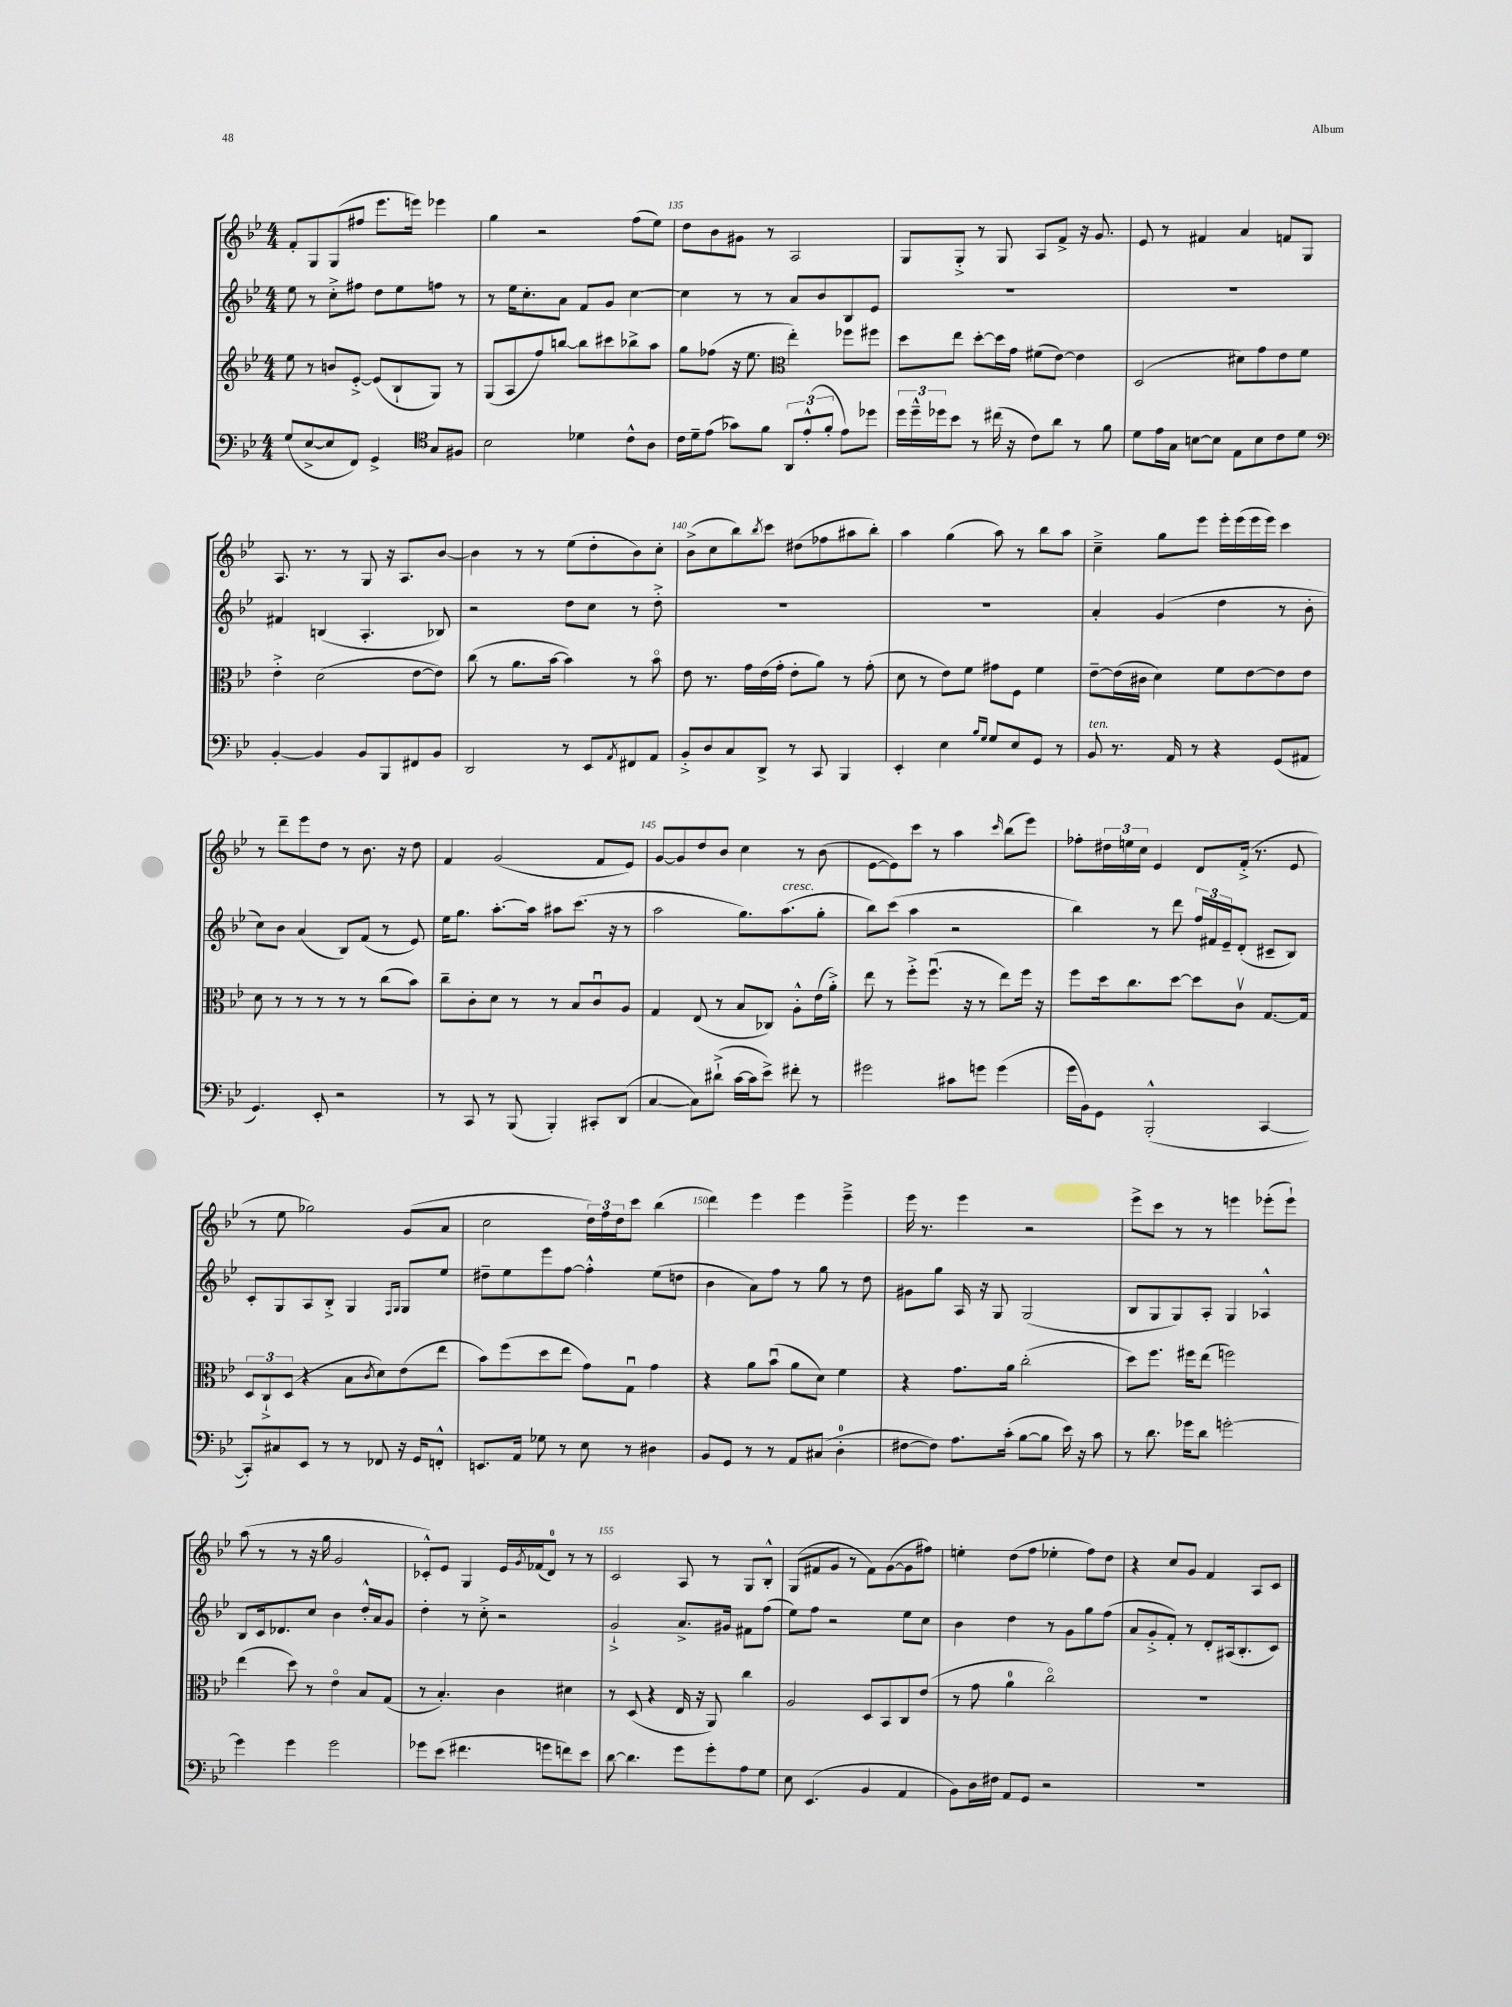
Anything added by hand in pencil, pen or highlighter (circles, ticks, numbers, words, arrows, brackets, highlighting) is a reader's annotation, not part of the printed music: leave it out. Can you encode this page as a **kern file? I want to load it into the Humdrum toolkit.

**kern	**kern	**kern	**kern
*staff4	*staff3	*staff2	*staff1
*clefF4	*clefG2	*clefG2	*clefG2
*k[b-e-]	*k[b-e-]	*k[b-e-]	*k[b-e-]
*M4/4	*M4/4	*M4/4	*M4/4
(8G/L	8ee-\	8ee-\	8f'/L
[8E-^/	8r	8r	8G/
8E-/]	8b/L	8cc'^\L	(8G/
8FF/J)	[8e-'^/J	8ff#\J	8ff#/J
4GG^/	(8e-/]L	8dd\L	8.eee-\L
.	8B-`/	8ee-\	.
.	.	.	16eee\Jk)
*clefC4	*	*	*
8G/L	8G/J)	8ff\J	4eee-\
8F#/J	8r	8r	.
=	=	=	=
2B-\	(8G/L	8r	4gg\
.	8A/	16ee-\LK	.
.	.	8.cc'\	.
.	8ff/)	.	2r
.	[8bb/J	8a\J	.
4d-\	8bb\]L	8f/L	.
.	8ccc#\	8g/J	.
8c^^\L	8bb-^\	[4cc\	(8ff\L
8A\J	8aa\J	.	8ee-\J)
=	=	=	=
16c\LL	8gg\L	4cc\]	8dd\L
16d~\J	.	.	.
(8e-\J	(8ff-\J	.	8b-\
8g-\L)	16r	8r	8g#\J
.	8.ee-\	.	.
8f\J	.	8r	8r
*	*clefC3	*	*
12AA/L	4ee-'\)	8a/L	2A/
(12e-'^^/	.	.	.
.	.	8b-/	.
12f'/J	.	.	.
8e-\L)	8ff-\L	8B-/	.
8dd-\J	8ff#\J	8e-/J	.
=	=	=	=
24dd\LL	8dd\L	1r	8G/L
24dd~^^\	.	.	.
24dd-\J	.	.	.
8b-\J	8ee-\J	.	8G'^/J
8r	[8dd'\L	.	8r
(16cc#\	16dd\]L	.	8G/
16r	16g\JJ	.	.
8c\L)	(8f#\L	.	8A/L
8a\J	[8e-\J)	.	8f^/J
8r	4e-\]	.	16r
.	.	.	8.g/
8f\	.	.	.
=	=	=	=
8d\L	(2D/	1r	8e-/
16e-\L	.	.	8r
16G\JJ	.	.	.
[8B\L	.	.	4f#/
8B\]J	.	.	.
8E-\L	8d#\L)	.	4a/
8B\	8g\	.	.
8c\	8e-\	.	8f/L
8d\J	8f\J	.	8G/J
=	=	=	=
*clefF4	*	*	*
[4BB-'/	4e-'^\	4f#/	8.A/
.	.	.	8.r
4BB-/]	(2d\	(4B/	.
.	.	.	8r
8BB-/L	.	4.A'/	8G/
8BBB-/	.	.	16r
.	.	.	8.A/L
8FF#/	[8e-\L	.	.
8BB-/J	8e-\]J)	8B-/)	[8b-/J
=	=	=	=
2DD/	(8cc\	2r	4b-\]
.	8r	.	.
.	8.a\L	.	8r
.	.	.	8r
.	[16b-\Jk	.	.
8r	4b-\])	8dd\L	(8ee-\L
8EE-/L	.	8cc\J	8dd'\
8qAA/	.	.	.
8FF#/	8r	8r	8b-\)
8AA/J	8b-o\	8dd'^\	8cc'\J
=	=	=	=
8BB-'^/L	8e-\	1r	(8b-^\L
8D/	8.r	.	8cc\
8C/	.	.	8bb-\)
.	16g\LL	.	.
.	.	.	8qbb-/
8DD^/J	(16e-\	.	8ccc\J
.	16g'\JJ	.	.
8r	8e-'\L	.	(8dd#\L
8CC/	8a\J)	.	8ff-\
4BBB-/	8r	.	8aa#\
.	(8g'\	.	8bb-'\J)
=	=	=	=
4EE-'/	8d\	1r	4aa\
.	8r	.	.
4E-\	8e-\L)	.	(4gg\
.	8f\J	.	.
16qqB-/LL	.	.	.
16qqG/JJ	.	.	.
8G/L	8g#\L	.	8aa\)
8E-/	8F\J	.	8r
8GG/J	4f\	.	8bb-\L
8r	.	.	8aa\J
=	=	=	=
8BB-/	[8e-~\L	4a'/	4cc~^\
8.r	(16e-\]L	.	.
.	16c#\JJ	.	.
.	4d\)	(4g/	8gg\L
16AA/	.	.	.
8r	.	.	8eee-\J
4r	8f\L	4dd\	16eee-'\LL
.	.	.	(16eee-\
.	[8e-\	.	16eee-\
.	.	.	16eee-\JJ)
(8GG/L	8e-\]	8r	4ccc\
8AA#/J	8e-\J	8b-'\	.
=	=	=	=
4.GG/)	8d\	8cc\L)	8r
.	8r	8b-\J	8ddd~\L
.	8r	(4a/	8eee-\
8EE-'/	8r	.	8dd\J
2r	8r	8B-/L)	8r
.	8r	(8f/J	8.b-\
.	(8cc\L	8r	.
.	.	.	16r
.	8b-\J)	8e-/)	8dd\
=	=	=	=
8r	8cc~\L	16ee-\LK	4f/
.	.	8.gg\J	.
8CC/	8c'\	.	.
8r	8d\J	[8.aa'\L	(2g/
(8BBB-/	8r	.	.
.	.	16aa\]Jk	.
4BBB-'/)	8r	8aa#\L	.
.	8B-/L	(8.ccc\J	.
8CC#'/L	8cu/	.	8f/L
.	.	16r	.
(8DD/J	8A/J	8r	8e-/J)
=	=	=	=
[4C/	4G/	2aa\	[8g/L
.	.	.	8g/]
8C\]L)	(8E-/	.	8dd/
(8d#`^\J	8r	.	8b-/J
[16c\LL	8B-/L	8.gg\L)	4cc\
16c\]J	.	.	.
8e-^\J)	8C-/J)	.	.
.	.	(8.aa\	.
8f#'\	8A'^^\L	.	8r
8r	(16e-\L	8gg'\J	(8b-\
.	16a'^\JJ)	.	.
=	=	=	=
2g#\	8ee-\	8bb-\L)	[8e-\L
.	8r	(8ccc\J	8e-\])
.	8ff'^\L	4aa\	8ccc\J
.	(8.ffu\J	.	8r
8c#\L	.	2r	4aa\
.	16r	.	.
8g\J	8r	.	.
.	.	.	16qqccc/
(4g\	8ee-\L)	.	(8bb-\L
.	16ff\Jk	.	8eee-\J)
.	16r	.	.
=	=	=	=
16g\LL	8ff\L	4bb-\)	8ff-'\L
16BB-\J)	.	.	.
8GG\J	16dd\k	.	24dd#\L
.	.	.	24ee\
.	8.cc\	.	.
.	.	.	24cc\JJ
(2BBB-'^^/	.	8r	4e-/
.	[8dd\J	8ddd\	.
.	8dd\]L	24ff/LL	8d/L
.	.	24f#/	.
.	.	24e-~/J	.
.	8cv\J	(8d'/J	(16f'^/Jk
.	.	.	8.r
[4CC/	[8.G/L	8c#~/L	.
.	.	8B-/J)	8e-/
.	16G/]Jk	.	.
=	=	=	=
8CC'/]L)	12D/L	8c'/L	8r
.	12C`^/	.	.
8C#/	.	8G/	8ee-\
.	(12D/J	.	.
8EE-/J	4r	8A/	2gg-\)
8r	.	8B-'^/J	.
8r	8B-\L	4G/	.
.	8qc/	.	.
8FF-/	8d\)	.	.
.	.	16qqF/LL	.
.	.	16qqG/JJ	.
16r	(8e-\	8G/L	(8g/L
16GG/LK	.	.	.
8FF'^^/J	8ee-\J	8ee-/J	8a/J
=	=	=	=
8.EE/L	8b-\L)	8dd#~\L	2cc\
.	(8ff\	8ee-\	.
16AA/Jk	.	.	.
8G-\	8dd\	8eee-\	.
8r	8ee-\J	[8ff\J	.
8E-\	8g\L)	4ff'^^\]	24dd\LL)
.	.	.	24ff\
.	.	.	24dd\J
8r	8Gu\J	.	8ccc\J
4D#\	4g\	(8ee-\L	(4bb-\
.	.	8dd\J	.
=	=	=	=
8BB-/L	4r	4b-\	4ddd\)
8GG/J	.	.	.
8r	8a\L	8a\L)	4eee-\
8r	(8b-u\J	8ff\J	.
8AA/L	8a\L	8r	4eee-\
(8C#/J	8d\J)	8gg\	.
4D'\	4f\	8r	4eee-~^\
.	.	8dd\	.
=	=	=	=
[8F#\L	4r	8g#\L	16eee-\
.	.	.	8.r
8F#\]J)	.	8gg\J	.
8.A\L	8.g\L	16A/	4eee-\
.	.	16r	.
.	.	8G/	.
(16c'\Jk	16a\Jk	.	.
[8B-\L	(2cc'\	(2G/	2r
8B-\]J	.	.	.
16e-\)	.	.	.
16r	.	.	.
8c\	.	.	.
=	=	=	=
8r	8dd\L)	8B-/L	8eee-^\L
8.d\	8.ff\J	8G/	8ccc\J
.	.	8G/)	8r
16g-\LK	16ff#\LK	.	.
8d\J	(8ee-\J	8A'/J	8r
[2g'\	2ff\)	4G/	4eee\
.	.	4A-^^/	(8eee-'\L
.	.	.	8eee-`\J)
=	=	=	=
4g\]	(4ee-\	8B-/L	(8aa\
.	.	16c/k	8r
.	.	8.d-/	.
4g\	8dd\)	.	8r
.	8r	8cc/J	16r
.	.	.	16gg\
2g\	4e-o\	4b-\	2g/
.	8B-/L	16dd'^^/LL	.
.	.	16a/J	.
.	(8G/J	8g/J	.
=	=	=	=
8g-\L	8r	4dd'\	8c-'^^/L)
(8e-\J	4.B-'/)	.	8e-/J
4.f#\	.	8r	4G/
.	.	8cc'^\	.
.	4c\	2r	16e-/LL
.	.	.	8qg/
.	.	.	(16f-/J
8g\L	.	.	8d/J)
8f\)	4d#\	.	8r
8e-\J	.	.	8r
=	=	=	=
[8d\	8r	2g`^/	2c/
4.d\]	(8D/	.	.
.	4r	.	.
8g\L	16E-/	8.a^/L	8A/
.	16r	.	.
8g'\	8AA/)	.	8r
.	.	16g#/Jk	.
8A\	4cc\	8f#\L	8G/L
8G\J	.	(8ff\J	8B-'^^/J
=	=	=	=
8E-\	2A/	8ee-\L)	(8G/L
(4.EE-/	.	8ff\J	8f#/
.	.	2r	8g/J
.	.	.	8r
4BB-/	8D/L	.	8f#\L)
.	8BB-/	.	([8g\
4AA/	8C/	8ee-\L	8g\]
.	(8e-/J	8cc\J	8ff#\J)
=	=	=	=
8BB-\L)	8r	4b-\	4ee'\
16D\L	8g\	.	.
16F#\JJ	.	.	.
8AA/L	4a\	4dd\	(8dd\L
8GG/J	.	.	8ff\J
2r	2cco\)	8r	4ee-'\
.	.	8g\L	.
.	.	8gg\	8ff\L)
.	.	(8ff\J	8dd\J
=	=	=	=
1r	1r	8a/L	4r
.	.	8g'^/	.
.	.	8f'/J)	8cc/L
.	.	8r	8g/J
.	.	8d'/L	4f/
.	.	(16A#/k	.
.	.	8.B-'/	.
.	.	.	8A/L
.	.	8c/J)	8c/J
==	==	==	==
*-	*-	*-	*-
